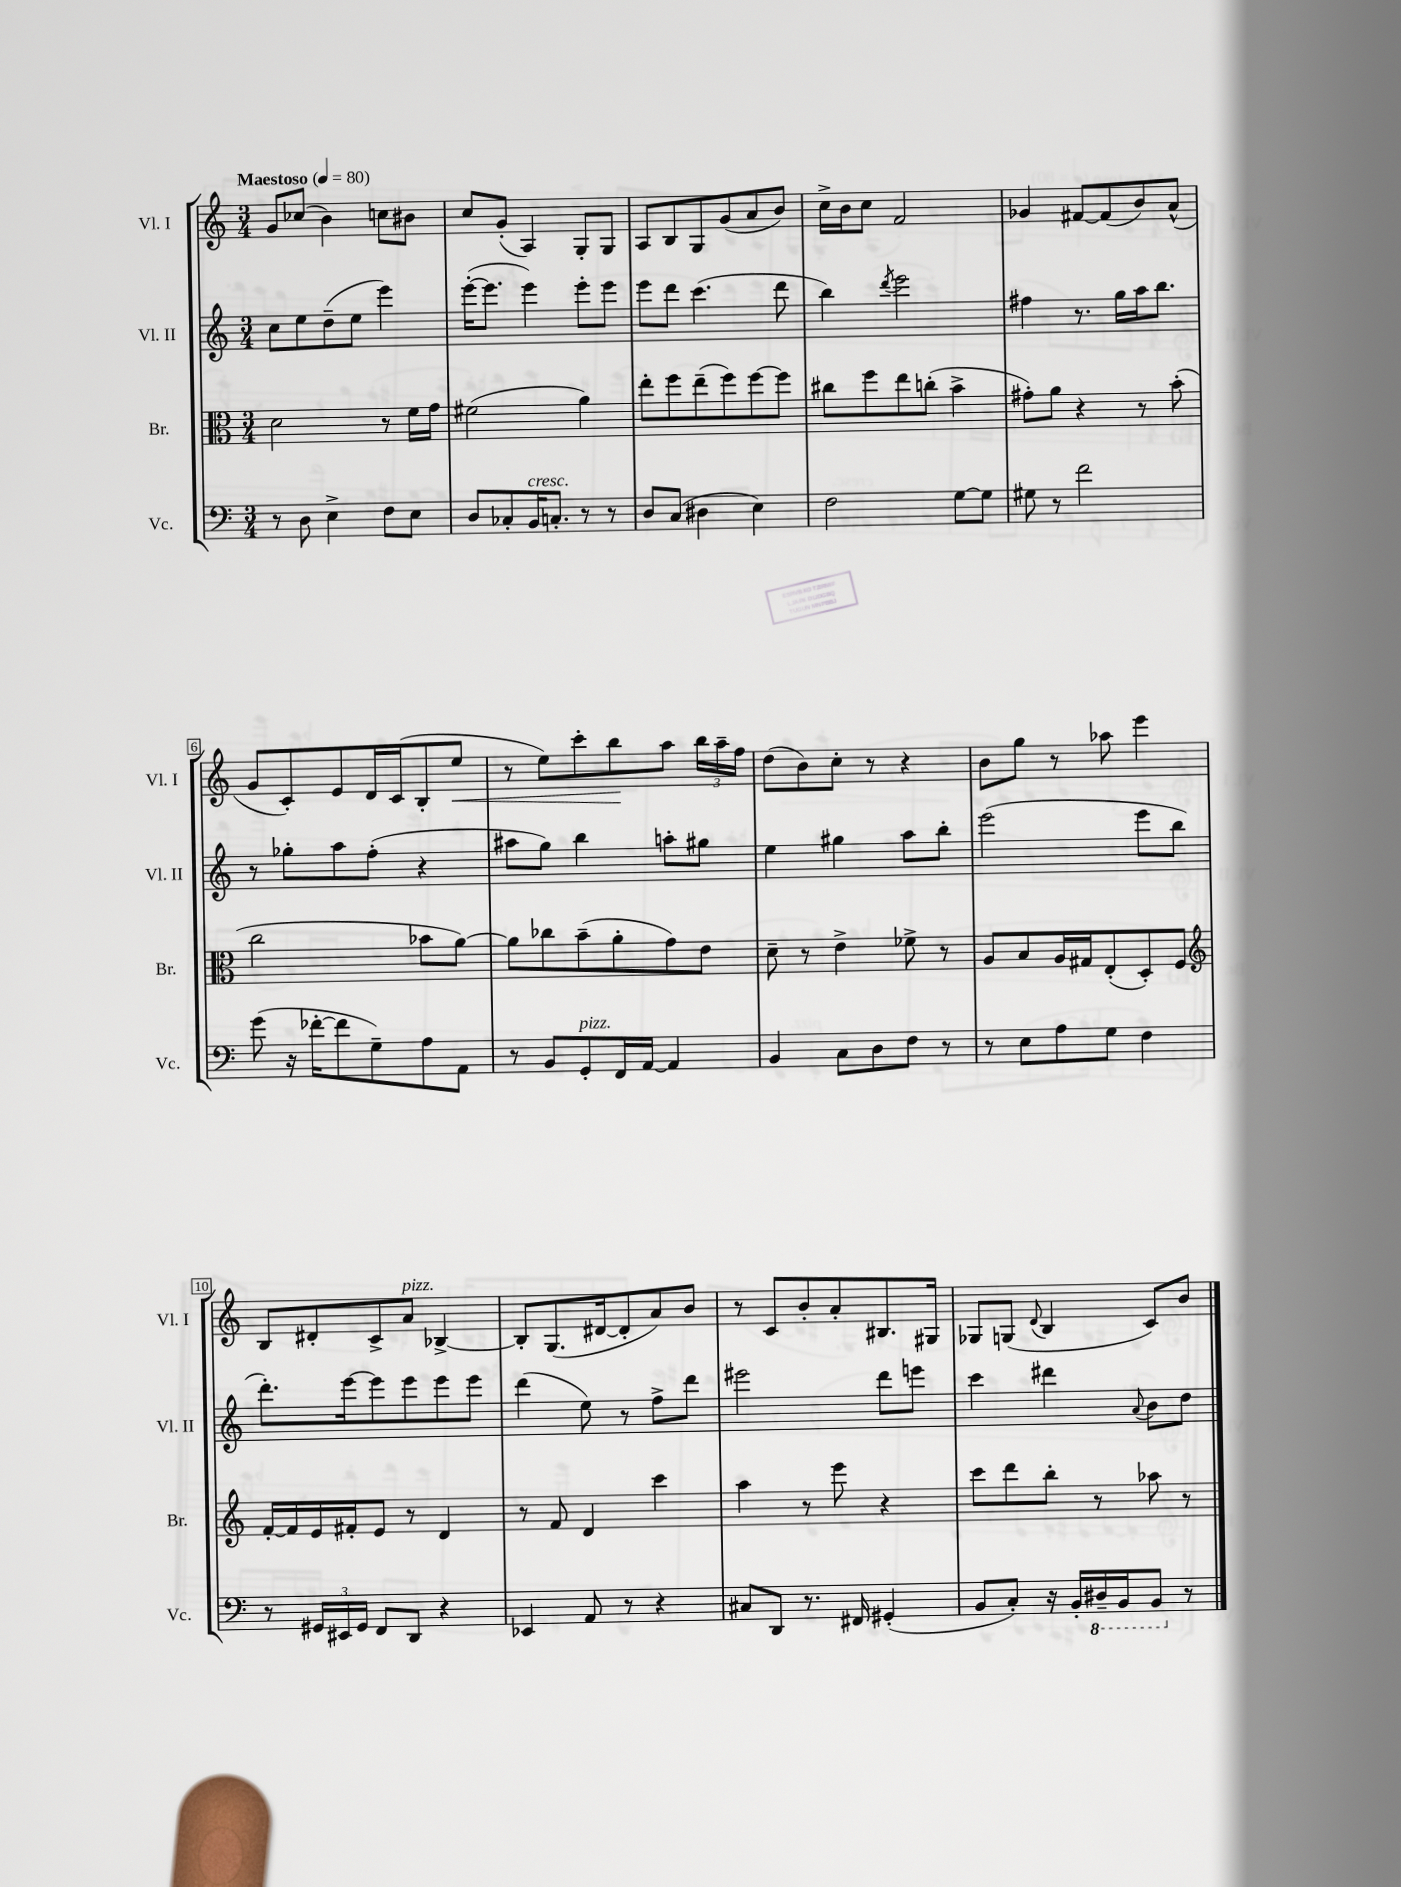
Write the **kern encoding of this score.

**kern	**kern	**kern	**kern
*staff4	*staff3	*staff2	*staff1
*clefF4	*clefC3	*clefG2	*clefG2
*k[]	*k[]	*k[]	*k[]
*M3/4	*M3/4	*M3/4	*M3/4
*MM80	*MM80	*MM80	*MM80
8r	2d	8cc	8g
8D	.	8ee	(8cc-
4E^	.	(8dd~	4b)
.	.	8ee	.
8F	8r	4eee)	8cc
8E	16f	.	8b#
.	16g	.	.
=	=	=	=
8D	(2f#	([16eee'	8cc
.	.	8.eee]	.
8C-'	.	.	(8g'
16BB	.	4eee)	4A)
8.C'	.	.	.
8r	4a)	8eee'	8G'
8r	.	8eee	8G
=	=	=	=
8D	8ee'	8eee	8A
(8C	8ff	8ddd	8B
4D#	(8ee~	(4.ccc	8G
.	8ff)	.	(8g
4E)	[8ff	.	8a
.	8ff]	8ddd	8b)
=	=	=	=
2F	8cc#	4bb)	16cc^
.	.	.	16b
.	8ff	.	8cc
.	.	8qddd	.
.	8ee	2eee	2f
.	(8cc'	.	.
[8G	4b^	.	.
8G]	.	.	.
=	=	=	=
8G#	8g#')	4ff#	4g-
8r	8a	.	.
2f	4r	8.r	[8f#
.	.	.	(8f#]
.	.	16gg	.
.	8r	16aa	8b)
.	.	8.bb	.
.	(8b'	.	(8a^^
=	=	=	=
(8g	2cc	8r	8g
16r	.	8gg-'	8c')
[16f-'	.	.	.
8f-]	.	8aa	8e
8G~)	.	(8ff'	16d
.	.	.	(16c
8A	8b-	4r	8B'
8AA	[8a)	.	8ee
=	=	=	=
8r	8a]	8aa#	8r
8BB	8cc-	8gg)	8ee)
8GG'	(8b~	4bb	8ccc'
16FF	8a'	.	8bb
[16AA	.	.	.
4AA]	8g)	8aa'	8aa
.	8e	8gg#	24bb
.	.	.	24aa~
.	.	.	24ff
=	=	=	=
4BB	8d~	4ee	(8dd
.	8r	.	8b)
8C	4e^	4gg#	8cc'
8D	.	.	8r
8F	8f-^	8aa	4r
8r	8r	8bb'	.
=	=	=	=
8r	8A	(2eee	8b
8E	8B	.	8gg
8A	16A	.	8r
.	16G#	.	.
8G	(8E'	.	8aa-
4F	8D')	8eee	4eee
.	8F	8bb	.
=	=	=	=
*	*clefG2	*	*
8r	[16f'	8.ddd')	8B
.	16f]	.	.
24GG#	16e	.	8d#'
24EE#	.	.	.
.	16f#'	[16eee	.
24GG#	.	.	.
8FF	8e	8eee]	8c^
8DD	8r	8eee	8a
4r	4d	8eee	[4B-^
.	.	8eee	.
=	=	=	=
4EE-	8r	(4ddd	8B-']
.	8f	.	(8.G
8AA	4d	8ee)	.
.	.	.	[16d#
8r	.	8r	8d#']
4r	4ccc	8ff^	8a)
.	.	8ddd	8b
=	=	=	=
8C#	4aa	2eee#	8r
8DD	.	.	8c
8.r	8r	.	8b'
.	8eee	.	8a'
16FF#	.	.	.
(4GG#'	4r	8ddd	8.B#
.	.	8eee	.
.	.	.	16G#
=	=	=	=
8BB	8ccc	4ccc	8G-
8C')	8ddd	.	(8G
.	.	.	8qqd
16r	8bb'	4ddd#	4B
16BB'	.	.	.
16DD#~	8r	.	.
16BBB	.	.	.
.	.	8qqa	.
8BBB	8aa-	8b	8c)
8r	8r	8dd	8b
==	==	==	==
*-	*-	*-	*-
